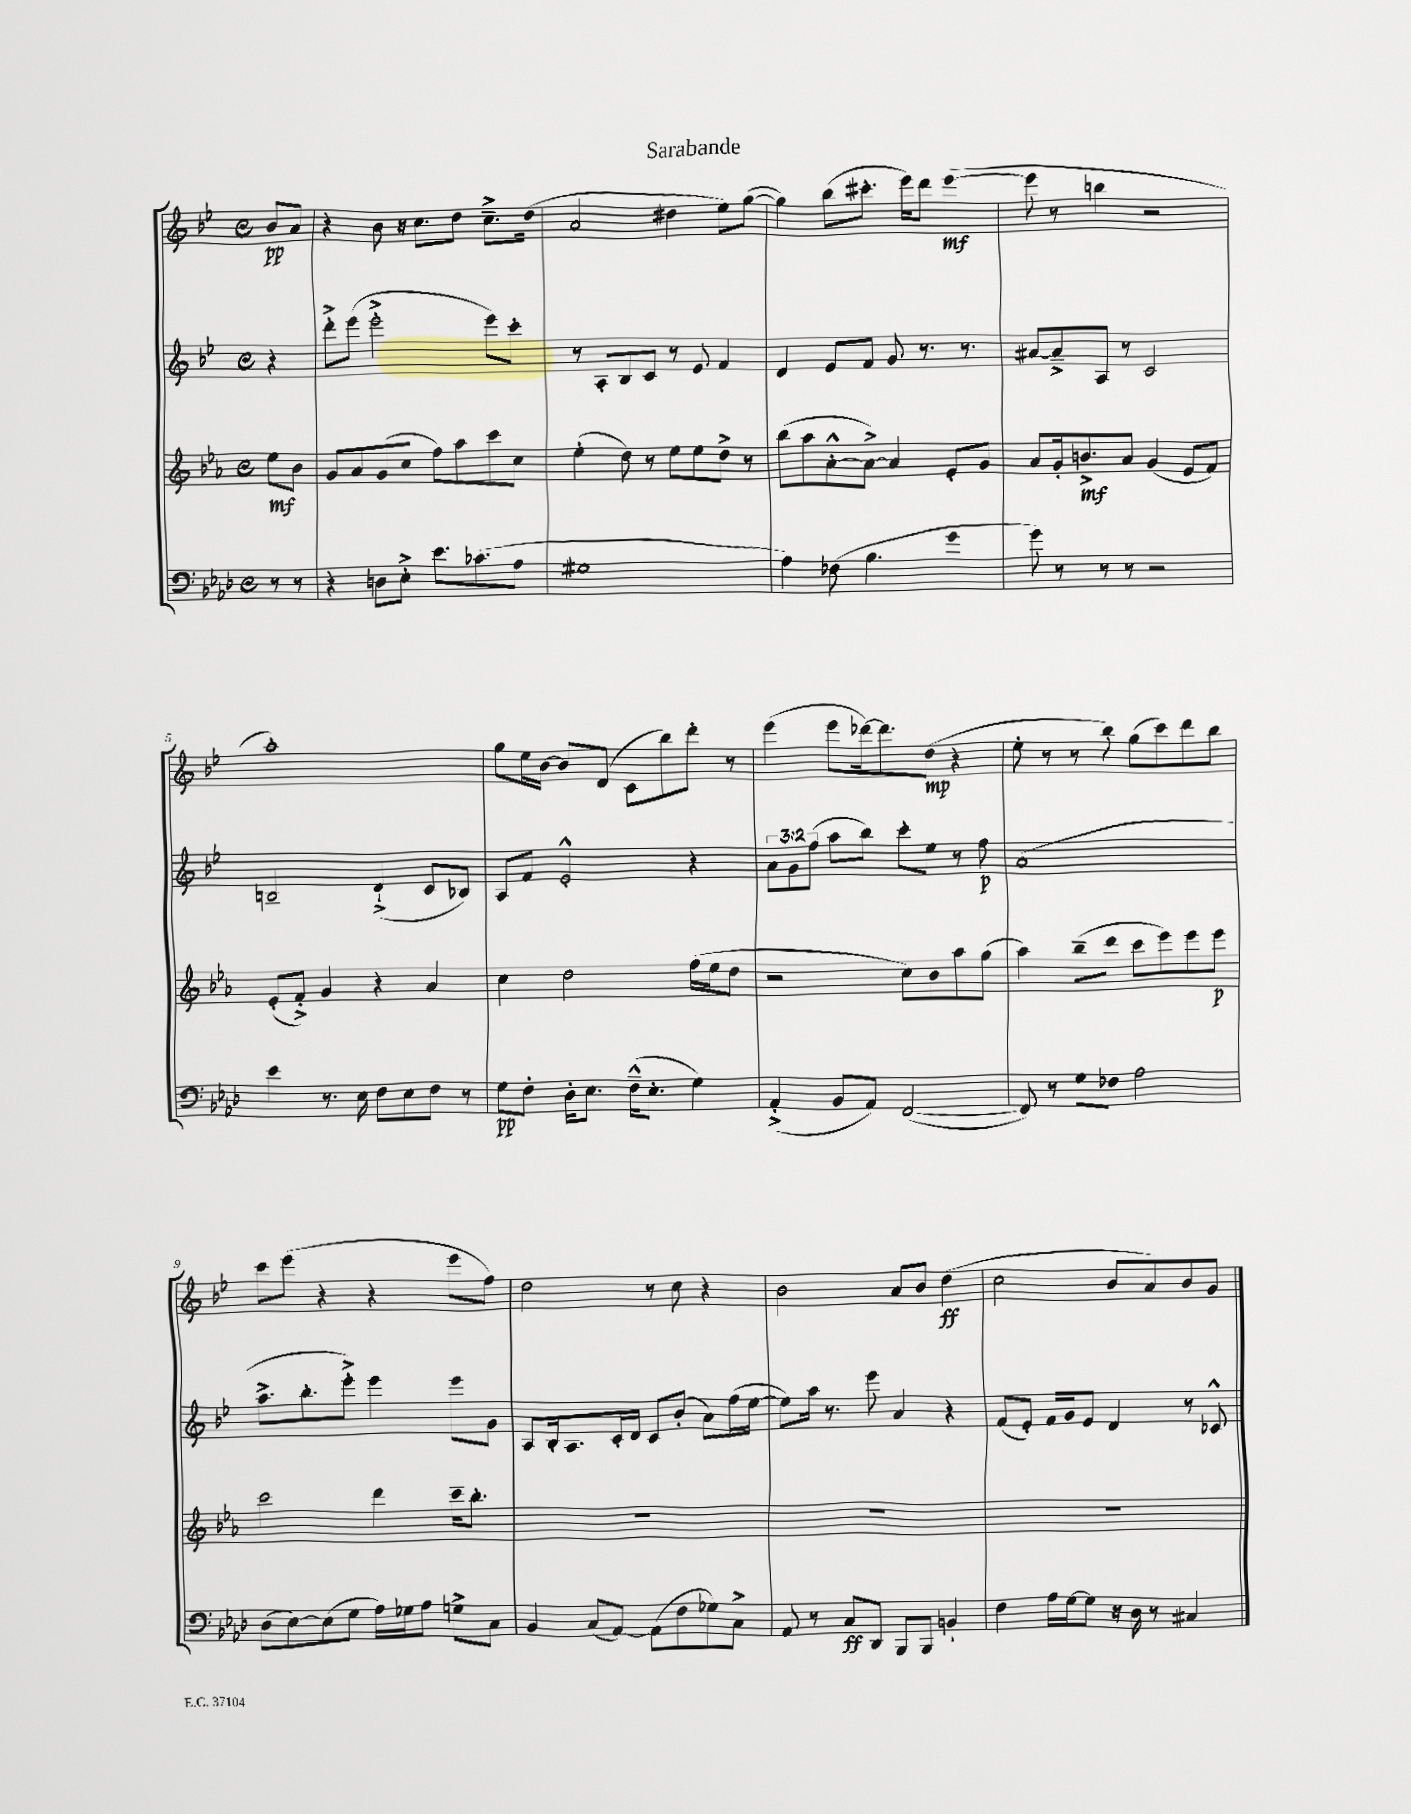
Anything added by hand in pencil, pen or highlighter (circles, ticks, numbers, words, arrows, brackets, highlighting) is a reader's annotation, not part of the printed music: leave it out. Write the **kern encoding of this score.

**kern	**kern	**kern	**kern
*staff4	*staff3	*staff2	*staff1
*clefF4	*clefG2	*clefG2	*clefG2
*k[b-e-a-d-]	*k[b-e-a-]	*k[b-e-]	*k[b-e-]
*M4/4	*M4/4	*M4/4	*M4/4
*met(c)	*met(c)	*met(c)	*met(c)
8r	8ee-	4r	8b-
8r	8b-	.	8a
=	=	=	=
4r	8g	8ddd'^	4r
.	8a-	(8eee-	.
8D	(8g	2eee-'^	8b-
8E-'^	8cc	.	16r
.	.	.	8.cc
8.e-	8ff)	.	.
.	8aa-	.	8dd
(8.c-	.	.	.
.	8ccc	8eee-)	8.cc~^
8A-	8cc	8ccc'	.
.	.	.	(16dd
=	=	=	=
1G#	(4ee-'	8r	2a
.	.	8A'	.
.	8dd)	8B-	.
.	8r	8c	.
.	8ee-	8r	4dd#
.	8ee-	8e-	.
.	8dd^	4f	8ee-)
.	8r	.	([8gg
=	=	=	=
4A-)	(8bb-	4d	4gg])
.	8aa-	.	.
(8F-	[8a-'^^	8e-	(8bb-
4.B-	8a-^_)	8f	8.ccc#'
.	4a-]	8g	.
.	.	.	16eee-)
.	.	8.r	8ddd
4g	8e-'	.	([4eee-
.	.	8.r	.
.	8g	.	.
=	=	=	=
8g)	8a-	[8a#	8eee-]
8r	16g'	8a#~^]	8r
.	8.b^	.	.
8r	.	8A	4bb
8r	8a-	8r	.
2r	(4g	2c	2r
.	8e-	.	.
.	8f)	.	.
=	=	=	=
4e-	(8e-'	2B~	1aa')
.	8f'^)	.	.
8.r	4g	.	.
16E-	.	.	.
8F	4r	(4d`^	.
8E-	.	.	.
8F	4a-	8c	.
8r	.	8B-)	.
=	=	=	=
8G	4cc	8A	8gg
8F'	.	8f	16ee-
.	.	.	[16b-
16D-'	2dd	2e-'^^	8b-]
8.E-	.	.	.
.	.	.	(8d
(16F~^^	.	.	8c
8.E-'	.	.	.
.	.	.	8bb-)
4G)	(16ff	4r	8ddd'
.	16ee-	.	.
.	8dd	.	8r
=	=	=	=
(4AA-'^	2r	12a	(4eee-
.	.	12g	.
.	.	(12ff	.
8BB-	.	8aa	8eee-
8AA-)	.	8bb-)	[16ddd-)
.	.	.	8.ddd-]
([2FF	8cc)	8ccc'	.
.	8b-	8ee-	(8dd
.	8aa-	8r	4r
.	(8gg	8ff	.
=	=	=	=
8FF])	4aa-)	(1a	8ee-'
8r	.	.	8r
8G	(8bb-~	.	8r
8F-	8ddd	.	8bb-)
2A-	8ccc	.	(8gg
.	8eee-)	.	8ccc)
.	8eee-	.	8ddd
.	8eee-	.	8bb-
=	=	=	=
(8D-	2ccc	8.aa^	8ccc
[8E-)	.	.	(8eee-
.	.	8.bb-'	.
(8E-]	.	.	4r
8G	.	8eee-'^)	.
16A-)	4ddd	4eee-	4r
16G-	.	.	.
8A-	.	.	.
8G^	16ccc~	8eee-	8eee-
.	8.bb-'	.	.
8C	.	8g	8ff)
=	=	=	=
4BB-	1r	8A	2dd
.	.	16B-'	.
.	.	8.A	.
(8C	.	.	.
[8AA-)	.	16c'	.
.	.	16d	.
(8AA-]	.	8c	8r
8F	.	(8b-'	8cc
8G-)	.	8a)	4r
8C^	.	(16ff	.
.	.	[16ee-	.
=	=	=	=
8AA-	1r	8ee-])	2b-
8r	.	16aa	.
.	.	8.r	.
8C	.	.	.
8DD-	.	8eee-	.
8BBB-	.	4a	8a
8BBB-	.	.	8b-
4BB`	.	4r	(4dd
=	=	=	=
4F	1r	(8f	2cc
.	.	8e-')	.
16A-	.	16f	.
[16G	.	16g	.
8G]	.	8e-	.
16r	.	4d	8b-
16D-	.	.	.
8r	.	.	8a)
4C#	.	8r	8b-
.	.	8c-^^	8g
==	==	==	==
*-	*-	*-	*-
